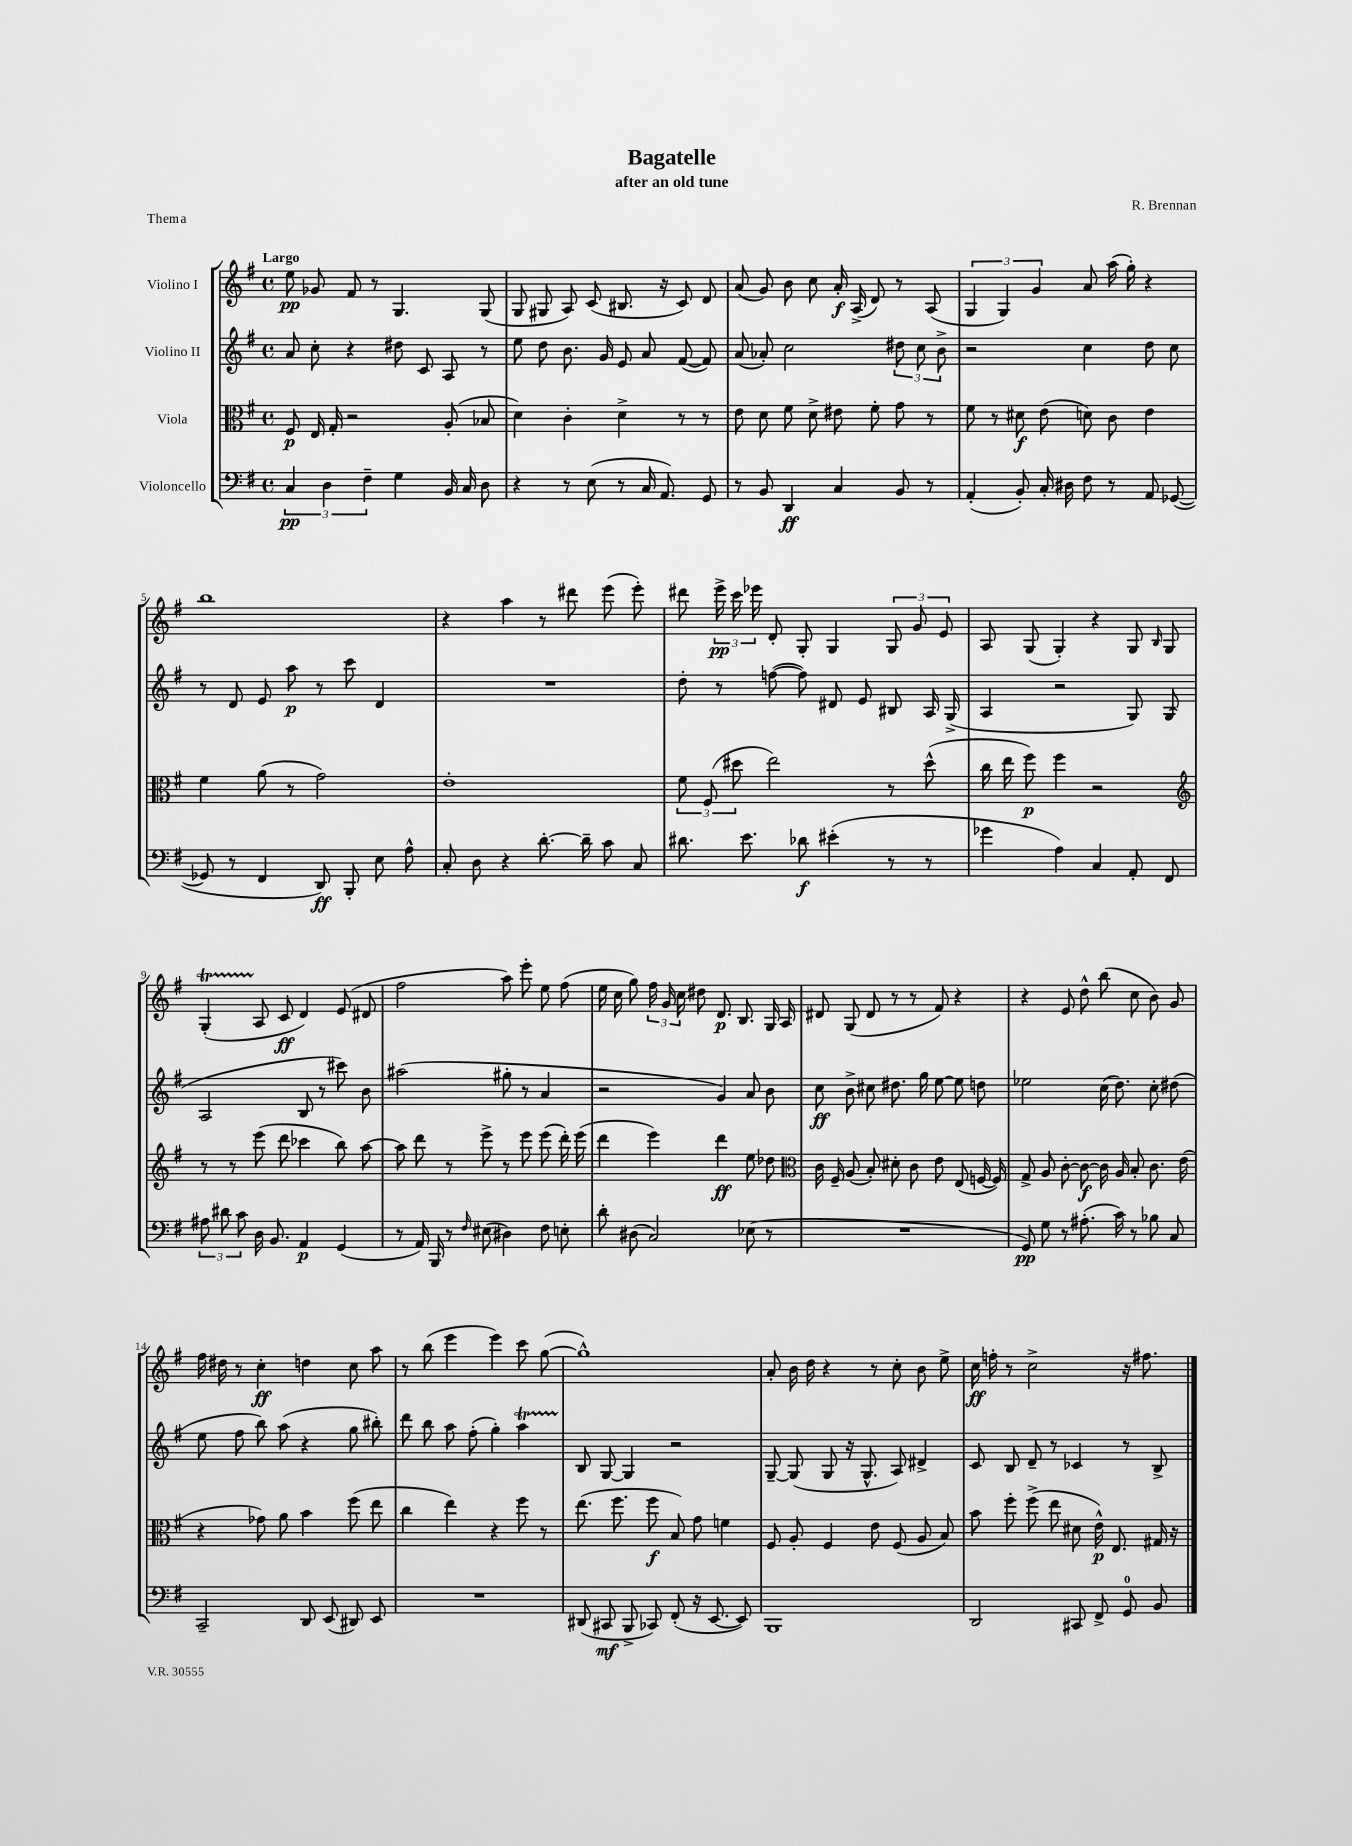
\header { title = "Bagatelle" composer = "R. Brennan" subtitle = "after an old tune" piece = "Thema" }
<<
\new StaffGroup <<
\new Staff = "s0" \with { instrumentName = "Violino I" } {
    \clef treble \key g \major \defaultTimeSignature \time 4/4 \tempo "Largo"
    \autoBeamOff e''8\pp ges'8 fis'8 r8 g4. g8( |
    g8 gis8 a8) c'8( bis8. r16 c'8) d'8 |
    a'8( g'8) b'8 c''8 a'16-.\f a16->( d'8) r8 a8( |
    \tuplet 3/2 { g4 g4) g'4 } a'8 a''16( g''16-.) r4 |
    b''1 |
    r4 a''4 r8 dis'''8 e'''8( e'''8-.) |
    dis'''8 \tuplet 3/2 { e'''16->\pp c'''16 ees'''16 } d'8-. g8-. g4 \tuplet 3/2 { g8 g'8 e'8 } |
    a8 g8( g4-.) r4 g8 \grace { b16 } g8 |
    g4-.\startTrillSpan( a8\stopTrillSpan c'8\ff d'4) e'8( dis'8 |
    fis''2 a''8) e'''8-. e''8 fis''8( |
    e''16 c''16 g''8) \tuplet 3/2 { fis''16 g'16 c''16 } dis''8 d'8.\p b8. g16 a16 |
    dis'8 g8( dis'8 r8 r8 fis'8) r4 |
    r4 e'8 d''8-^ b''8( c''8 b'8) g'8 |
    fis''16 dis''16 r8 c''4-.\ff d''4 c''8 a''8 |
    r8 b''8( e'''4 e'''4) c'''8 g''8~( |
    g''1-^) |
    a'8-. b'16 d''16 r4 r8 c''8-. b'8 e''8-> |
    c''16\ff f''16-. r8 c''2-> r16 fis''8. \bar "|." |
}
\new Staff = "s1" \with { instrumentName = "Violino II" } {
    \clef treble \key g \major \defaultTimeSignature \time 4/4
    \autoBeamOff a'8 c''8-. r4 dis''8 c'8 a8 r8 |
    e''8 d''8 b'8. g'16 e'8 a'8 fis'8~( fis'8) |
    a'8( aes'8-.) c''2 \tuplet 3/2 { dis''8 c''8 b'8-> } |
    r2 c''4 d''8 c''8 |
    r8 d'8 e'8 a''8\p r8 c'''8 d'4 |
    R1 |
    d''8-. r8 f''8~( f''8) dis'8 e'8 bis8 a16 g16->( |
    a4 r2 g8) g8( |
    a2 b8 r8 cis'''8) b'8 |
    ais''2( gis''8-. r8 a'4 |
    r2 g'4) a'8 b'8 |
    c''8\ff b'8-> cis''8 dis''8. g''16 e''8~ e''8 d''8 |
    ees''2 c''16( d''8.) c''8-. dis''8( |
    e''8 fis''8 b''8) a''8( r4 g''8 bis''8-.) |
    d'''8 b''8 a''8 fis''8-.( g''4-.) a''4\startTrillSpan |
    b8\stopTrillSpan g8~ g4 r2 |
    g8~-- g8( g8 r16 g8.-^ a8) dis'4-> |
    c'8 b8 d'8-- r8 ces'4 r8 b8-> \bar "|." |
}
\new Staff = "s2" \with { instrumentName = "Viola" } {
    \clef alto \key g \major \defaultTimeSignature \time 4/4
    \autoBeamOff fis8\p e16 g16-. r2 a8-.( bes8 |
    d'4) c'4-. d'4-> r8 r8 |
    e'8 d'8 fis'8 d'8-> eis'8 fis'8-. g'8 r8 |
    fis'8 r8 dis'8\f e'8( d'8) c'8 e'4 |
    fis'4 a'8( r8 g'2) |
    e'1-. |
    \tuplet 3/2 { fis'8 fis8( dis''8 } e''2) r8 dis''8-^( |
    c''16 e''16 fis''8\p) fis''4 r2 |
    \clef treble r8 r8 e'''8( d'''8 ces'''4 b''8) a''8~ |
    a''8 d'''8 r8 e'''8-> r8 e'''8 e'''8( d'''16-.) e'''16( |
    d'''4 e'''4) d'''4\ff e''8 des''8 |
    \clef alto c'16 fis16-- a8( b8-.) dis'8-. c'8 e'8 e8( f16~ f16) |
    g8-> a8 c'8~-. c'8~\f c'16 a16 b8-. c'8. e'16( |
    r4 ges'8) a'8 b'4 fis''8( e''8 |
    c''4 e''4) r4 fis''8 r8 |
    e''8.( fis''8. fis''8\f b8) g'8 f'4 |
    fis8 a8-. fis4 e'8 fis8( a8 b8) |
    b'8 fis''8-. fis''8->( e''8 dis'8 e'16-^\p) e8. gis16 r16 \bar "|." |
}
\new Staff = "s3" \with { instrumentName = "Violoncello" } {
    \clef bass \key g \major \defaultTimeSignature \time 4/4
    \autoBeamOff \tuplet 3/2 { c4\pp d4 fis4-- } g4 b,16 c16 d8 |
    r4 r8 e8( r8 c16 a,8.) g,8 |
    r8 b,8 d,4\ff c4 b,8 r8 |
    a,4-.( b,8-.) c16-. dis16 fis8 r8 a,8 ges,8~( |
    ges,8 r8 fis,4 d,8\ff) b,,8-. e8 a8-^ |
    c8-. d8 r4 d'8.~-. d'16-- c'8 c8 |
    dis'8. e'8. des'8\f eis'4-.( r8 r8 |
    ges'4 a4) c4 a,8-. fis,8 |
    \tuplet 3/2 { ais8 dis'8 c'8 } d16 b,8. a,4\p g,4( |
    r8 a,16) b,,16 r8 \grace { fis16 } eis8( dis4) fis8 e8-. |
    d'8-. dis8( c2) ees8( r8 |
    R1 |
    g,8\pp) g8 r8 ais8.-.( c'16) r8 bes8 c8 |
    c,2-- d,8 e,8( dis,8) e,8 |
    R1 |
    dis,8( cis,8\mf b,,8-> ces,8) fis,8-.( r16 e,8.~ e,8) |
    b,,1 |
    d,2 cis,8 fis,8-> g,8-0 b,8 \bar "|." |
}
>>
>>
